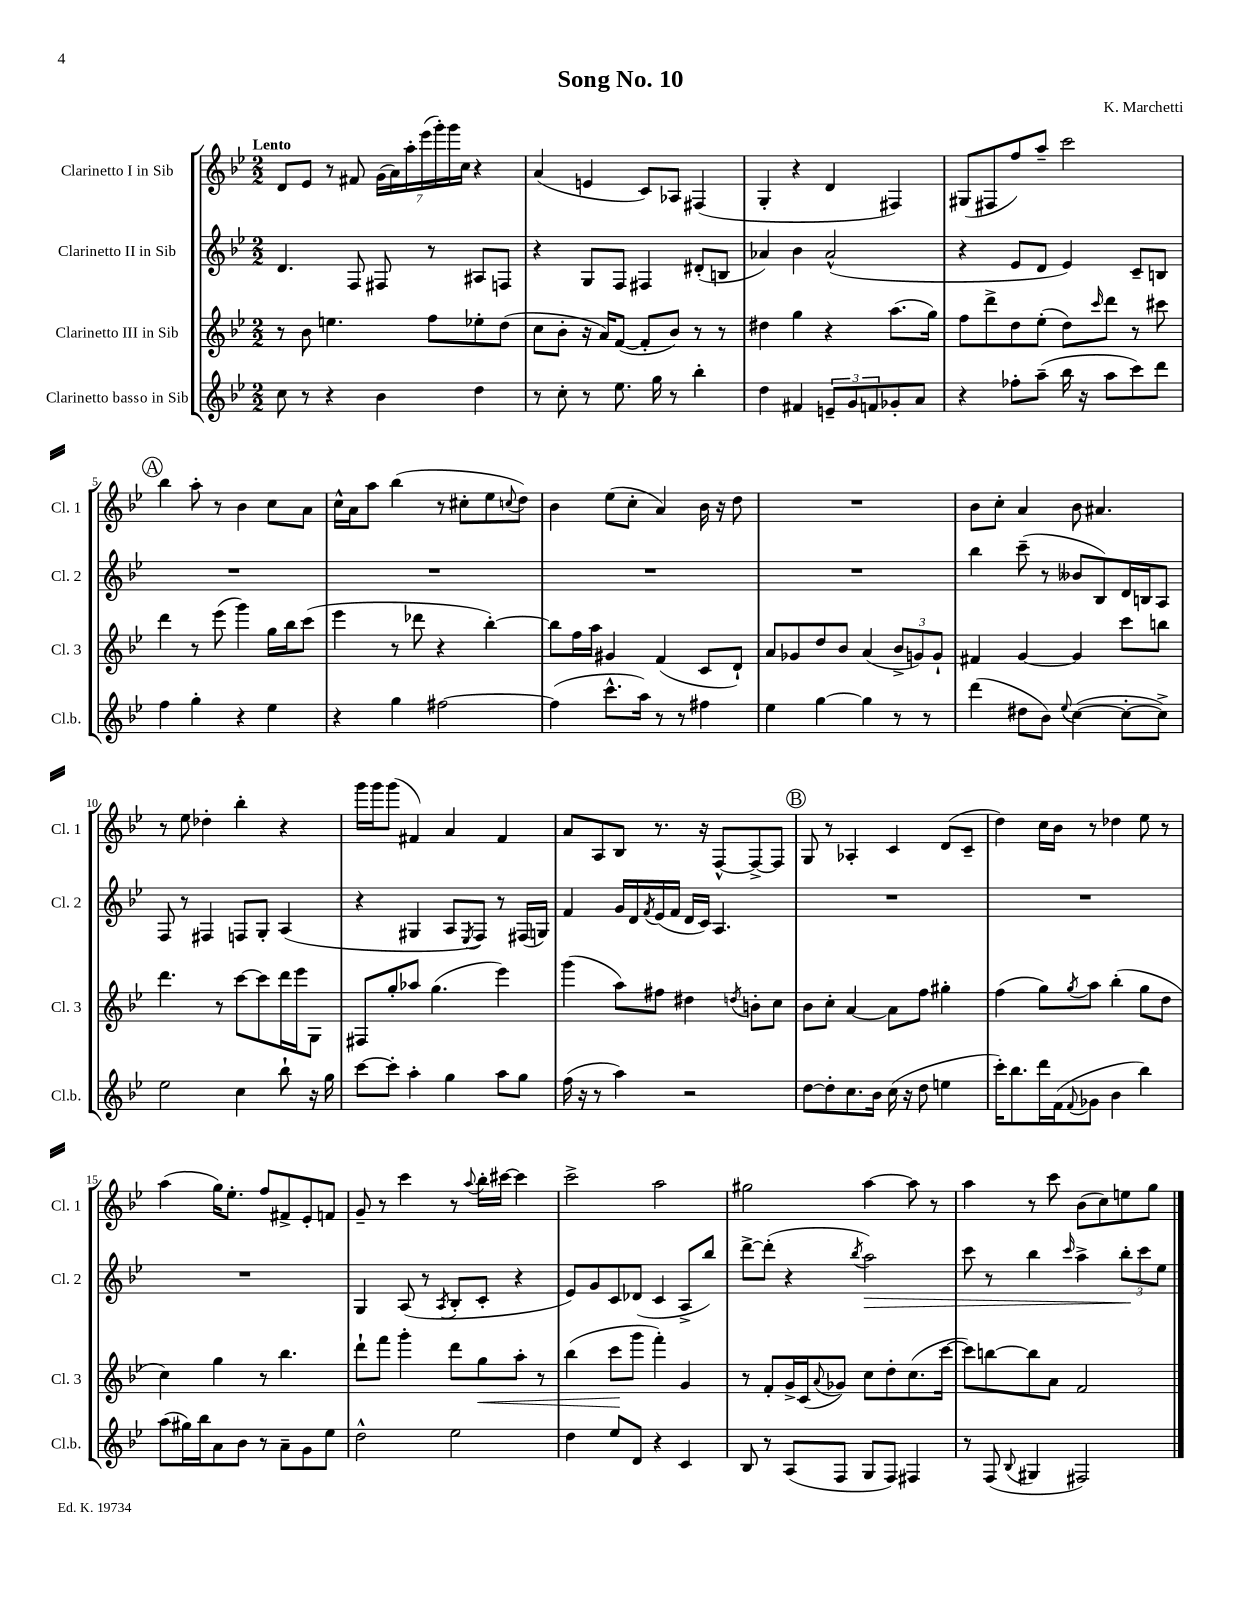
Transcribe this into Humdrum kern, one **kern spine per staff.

**kern	**kern	**kern	**kern
*staff4	*staff3	*staff2	*staff1
*clefG2	*clefG2	*clefG2	*clefG2
*k[b-e-]	*k[b-e-]	*k[b-e-]	*k[b-e-]
*M2/2	*M2/2	*M2/2	*M2/2
8cc\	8r	4.d/	8d/L
8r	8b-\	.	8e-/J
4r	4.ee\	.	8r
.	.	8F/	8f#/
4b-\	.	8F#/	(28g\LL
.	.	.	28a\)
.	.	.	28aa'\
.	.	.	(28eee-\
.	8ff\L	8r	.
.	.	.	28ggg'\)
.	.	.	28ggg\
.	.	.	28cc\JJ
4dd\	8ee-'\	8A#/L	4r
.	(8dd\J	8F/J	.
=	=	=	=
8r	8cc\L	4r	(4a/
8cc'\	8b-'\J	.	.
8r	16r	8G/L	4e/
.	16a/LK)	.	.
8.ee-\	([8f/J	8F/J	.
.	8f'/]L	4F#/	8c/L)
16gg\	.	.	.
8r	8b-/J)	.	8A-/J
4bb-'\	8r	(8d#'/L	(4F#/
.	8r	8B/J	.
=	=	=	=
4dd\	4dd#\	4a-/)	4G'/
4f#/	4gg\	4b-\	4r
12e~/L	4r	(2a-^^/	4d/
12g/	.	.	.
12f/	.	.	.
8g-'/	(8.aa\L	.	4F#/)
8a/J	.	.	.
.	16gg\Jk)	.	.
=	=	=	=
4r	8ff\L	4r	(8G#/L
.	8ddd^\	.	8F#/
8ff-'\L	8dd\	8e-/L	8ff/)
(8aa~\J	(8ee-'\J	8d/J	8aa~/J
16bb-\	8dd\L)	4e-/)	2ccc\
16r	.	.	.
.	16qqccc/	.	.
8aa\L	8ddd\J	.	.
8ccc\)	8r	8c~/L	.
8ddd\J	8ccc#\	8B/J	.
=	=	=	=
4ff\	4ddd\	1r	4bb-\
4gg'\	8r	.	8aa'\
.	(8eee-\	.	8r
4r	4ggg\)	.	4b-\
4ee-\	16gg\LL	.	8cc\L
.	16bb-\J	.	.
.	(8ccc\J	.	8a\J
=	=	=	=
4r	4eee-\	1r	16cc^^\LL
.	.	.	16a\J
.	.	.	8aa\J
4gg\	8r	.	(4bb-\
.	8ddd-\	.	.
[2ff#\	4r	.	8r
.	.	.	8cc#'\L
.	[4bb-'\)	.	8ee-\
.	.	.	8qqcc/
.	.	.	8dd\J)
=	=	=	=
(4ff#\]	8bb-\]L	1r	4b-\
.	16ff\L	.	.
.	16aa\JJ	.	.
8.ccc^^\L	4g#/	.	(8ee-\L
.	.	.	8cc'\J
16aa\Jk)	.	.	.
8r	(4f/	.	4a/)
8r	.	.	.
4ff#\	8c/L	.	16b-\
.	.	.	16r
.	8d`/J)	.	8dd\
=	=	=	=
4ee-\	8a/L	1r	1r
.	8g-/	.	.
[4gg\	8dd/	.	.
.	8b-/J	.	.
4gg\]	(4a/	.	.
8r	12b-^/L	.	.
.	12g/)	.	.
8r	.	.	.
.	12g`/J	.	.
=	=	=	=
(4ddd\	4f#/	4bb-\	8b-\L
.	.	.	8cc'\J
8dd#\L	[4g/	(8ccc~\	4a/
8b-\J)	.	8r	.
8qqee-/	.	.	.
([4cc\	4g/]	8b--/L	8b-\
.	.	8B-/)	4.a#/
8cc'\_L	8ccc\L	16d/L	.
.	.	16B/J	.
8cc^\]J)	8bb\J	8A/J	.
=	=	=	=
2ee-\	4.ddd\	8F/	8r
.	.	8r	8ee-\
.	.	4F#/	4dd-'\
.	8r	.	.
4cc\	[8ccc\L	8F/L	4bb-'\
.	8ccc\]	8G'/J	.
8bb-`\	16ddd\L	(4A/	4r
.	16eee-\J	.	.
16r	8G\J	.	.
16gg\	.	.	.
=	=	=	=
[8ccc\L	8F#/L	4r	16ggg\LL
.	.	.	16ggg\J
8ccc'\]J	8gg'/	.	(8ggg\J
4aa'\	8aa-/J	4G#/	4f#/)
.	(4.gg\	.	.
4gg\	.	8A/L	4a/
.	.	8qE-/	.
.	.	8F/J)	.
8aa\L	4eee-\)	8r	4f#/
8gg\J	.	(16F#/LL	.
.	.	16G/JJ)	.
=	=	=	=
(16ff\	(4ggg\	4f/	8a/L
16r	.	.	.
8r	.	.	8A/
4aa\)	8aa\L)	16g/LL	8B-/J
.	.	16d/	.
.	.	8qf/	.
.	8ff#\J	(16e-/	8.r
.	.	16f/JJ	.
2r	4dd#\	16d/LL	.
.	.	16c/JJ)	16r
.	.	4.A/	[8F^^/L
.	8qdd/	.	.
.	8b'\L	.	8F^/_
.	8cc\J	.	8F/]J
=	=	=	=
[8dd\L	8b-\L	1r	8G/
8dd'\]	8cc'\J	.	8r
8.cc\	[4a/	.	4A-'/
16b-\Jk	.	.	.
(16cc\	8a\]L	.	4c/
16r	.	.	.
8dd\	8ff\J	.	.
4ee\	4gg#'\	.	(8d/L
.	.	.	8c~/J
=	=	=	=
16ccc'\LK)	(4ff\	1r	4dd\)
8.bb-\	.	.	.
16ddd\L	8gg\L)	.	16cc\LL
(16f\J	.	.	16b-\JJ
8qqf/	8qgg/	.	.
8g-\J	8aa\J	.	8r
4b-\	(4bb-'\	.	4dd-\
4bb-\)	8gg\L	.	8ee-\
.	8dd\J	.	8r
=	=	=	=
(8aa\L	4cc\)	1r	(4aa\
16gg#\L)	.	.	.
16bb-\J	.	.	.
8a\	4gg\	.	16gg\LK)
.	.	.	8.ee-'\J
8b-\J	.	.	.
8r	8r	.	8ff/L
8a~\L	4.bb-\	.	8f#^/
8g\	.	.	8e-'/
8ee-\J	.	.	8f/J
=	=	=	=
2dd^^\	8ddd`\L	4G/	8g~/
.	8fff\J	.	8r
.	4ggg'\	(8A/	4ccc\
.	.	8r	.
.	.	8qA/	.
2ee-\	8ddd\L	8B-'/L	8r
.	.	.	8qqaa/
.	8gg\	8c'/J	16bb-'\LL
.	.	.	[16ccc#\JJ
.	8aa'\J	4r	4ccc#\]
.	8r	.	.
=	=	=	=
4dd\	(4bb-\	8e-/L)	2ccc^\
.	.	8g/	.
8ee-/L	8ccc\L	8c/	.
8d/J	8ggg\J	(8d-/J	.
4r	4fff'\)	4c/	2aa\
4c/	4g/	8A^/L	.
.	.	8bb-/J)	.
=	=	=	=
8B-/	8r	[8ddd^\L	2gg#\
8r	8f'/L	(8ddd'\]J	.
(8A/L	16g^/L	4r	.
.	(16c/J	.	.
.	8qqa/	.	.
8F/J	8g-/J)	.	.
.	.	8qbb-/	.
8G/L	8cc\L	2aa\)	[4aa\
8F/J)	8dd'\	.	.
4F#/	(8.cc\	.	8aa\]
.	.	.	8r
.	[16ccc\Jk	.	.
=	=	=	=
8r	8ccc\]L)	8ccc\	4aa\
(8F/	[8bb\	8r	.
8qqB-/	.	.	.
4G#/	8bb\]	4bb-\	8r
.	8a\J	.	8ccc\
.	.	16qqccc/	.
2F#/)	2f/	4aa^\	(8b-\L
.	.	.	8cc\)
.	.	12bb-'\L	8ee\
.	.	12ccc\	.
.	.	.	8gg\J
.	.	12ee-\J	.
==	==	==	==
*-	*-	*-	*-
